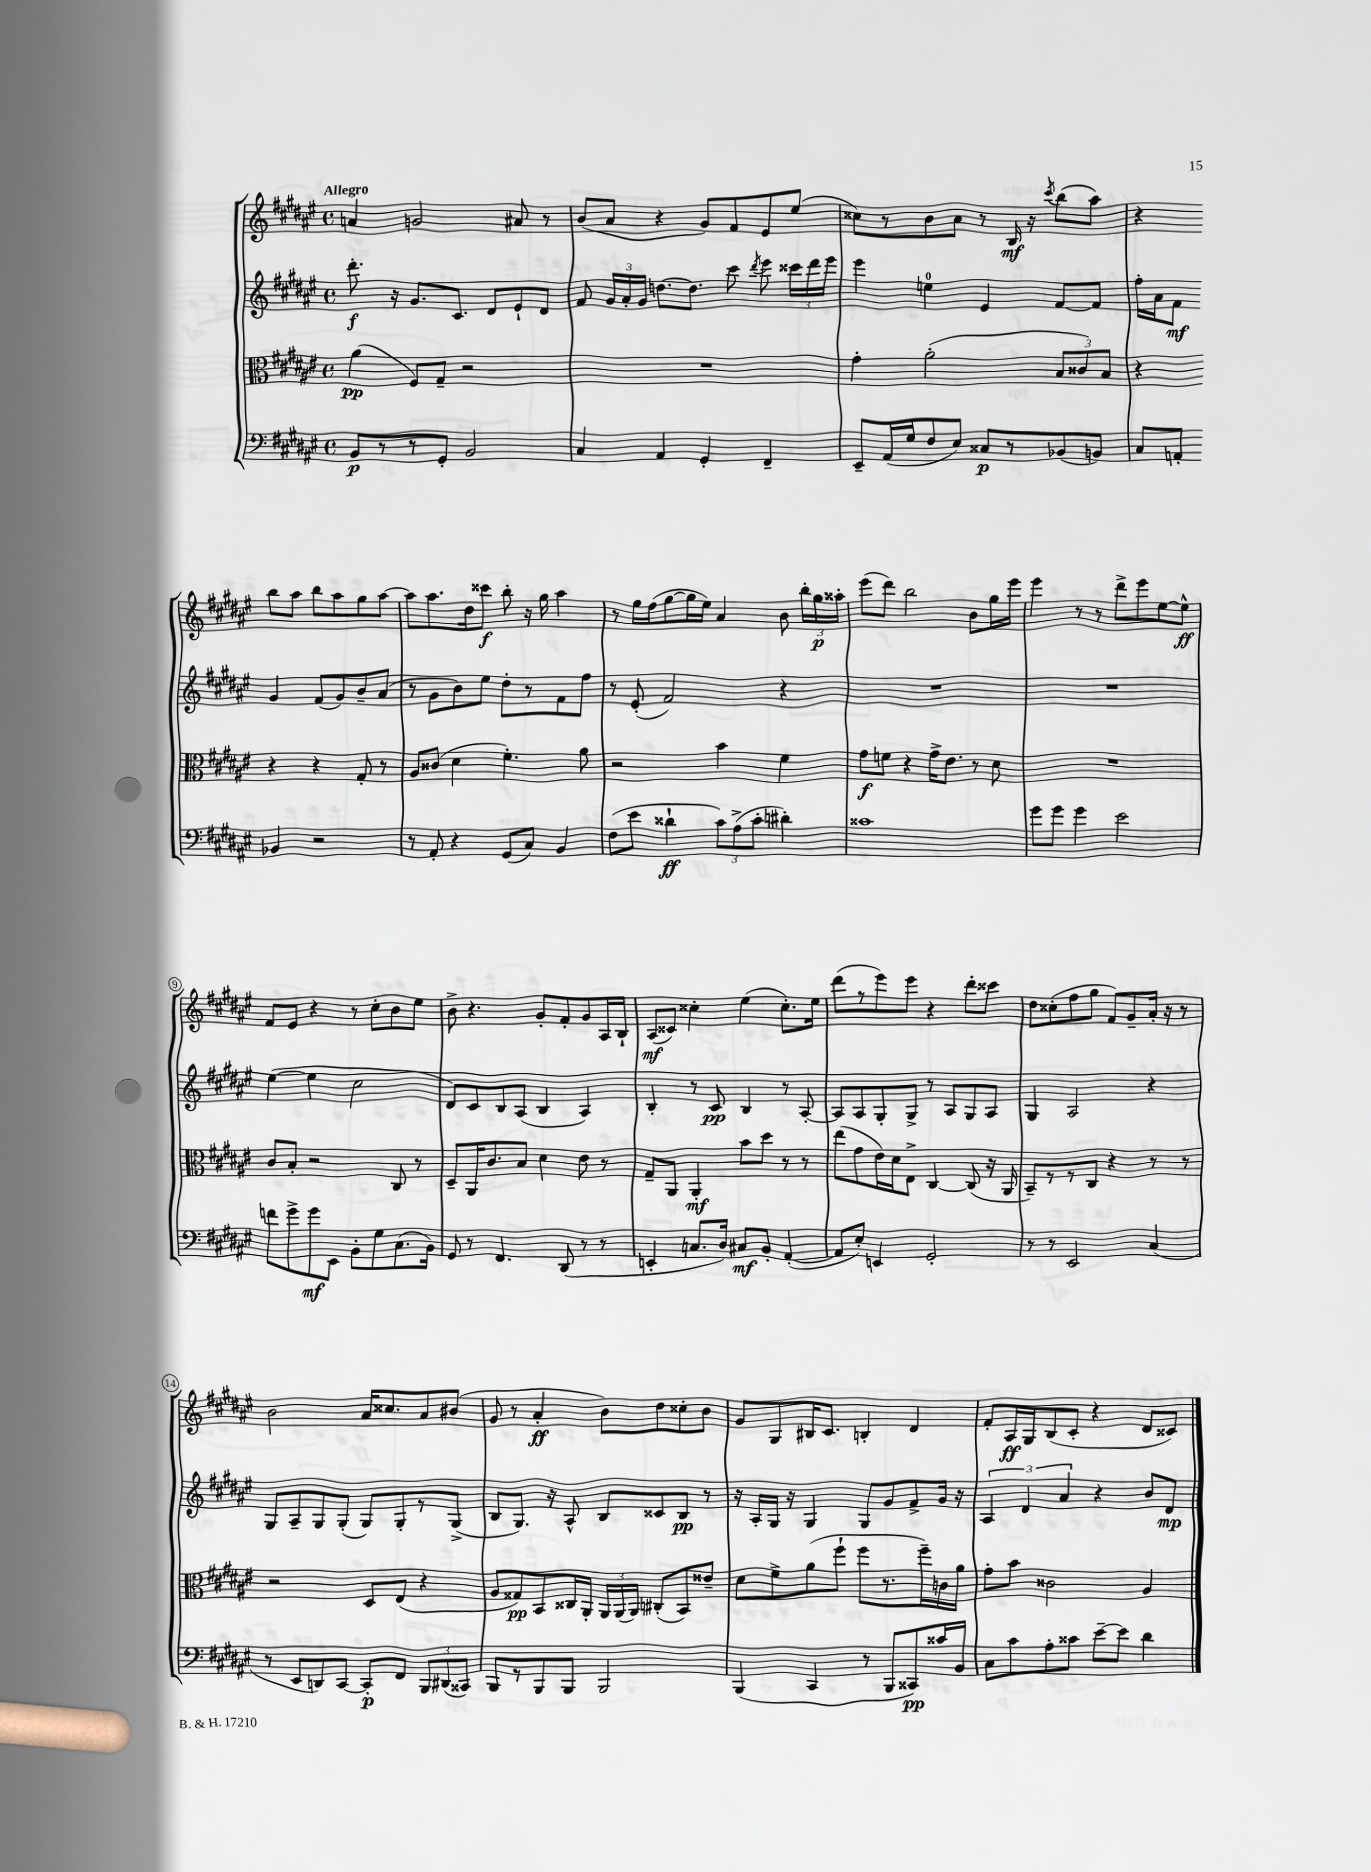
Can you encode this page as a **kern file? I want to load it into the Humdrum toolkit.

**kern	**kern	**kern	**kern
*staff4	*staff3	*staff2	*staff1
*clefF4	*clefC3	*clefG2	*clefG2
*k[f#c#g#d#a#e#]	*k[f#c#g#d#a#e#]	*k[f#c#g#d#a#e#]	*k[f#c#g#d#a#e#]
*M4/4	*M4/4	*M4/4	*M4/4
*met(c)	*met(c)	*met(c)	*met(c)
8BB/L	(4a#\	8.ddd#'\	4a/
8r	.	.	.
.	.	16r	.
8r	8F#/L)	8.g#/L	2g/
8GG#'/J	8G#~/J	.	.
.	.	8.c#/J	.
2BB/	2r	.	.
.	.	8d#/L	.
.	.	8e#`/	8a#/
.	.	8d#/J	8r
=	=	=	=
4C#/	1r	8f#/	(8b/L
.	.	24g#/LL	8a#/J
.	.	24a#'/	.
.	.	24g#/JJ	.
4AA#/	.	[8.dd\L	4r
.	.	8.dd\]J	.
4GG#'/	.	.	8g#/L)
.	.	8ccc#\	8f#/
.	.	8qddd#/	.
4FF#~/	.	8eee#\	8e#/
.	.	24ccc##\LL	(8ee#/J
.	.	24ddd#\	.
.	.	24eee#\JJ	.
=	=	=	=
8EE#~/L	4g#'\	4eee#\	8cc##\L)
(16AA#/L	.	.	8r
16G#/J	.	.	.
8F#/	(2a#'\	4ee\	8b\
8E#/J)	.	.	8a#\J
8C##/L	.	4e#/	8r
8r	.	.	16B/
.	.	.	16r
.	.	.	8qccc#/
(8BB-/	12B/L	[8f#/L	(8bb\L
.	12c##/)	.	.
8BB/J)	.	8f#/]J	8aa#\J)
.	12B/J	.	.
=	=	=	=
8C#/L	4r	16ff#'\LL	4r
.	.	16a#\J	.
8AA'/J	.	8f#\J	.
4BB-/	4r	4g#/	8bb\L
.	.	.	8aa#\J
2r	4r	(8f#/L	8bb\L
.	.	8g#/)	8aa#\
.	8G#'/	8b~/	8gg#\
.	8r	(8a#/J	[8aa#\J
=	=	=	=
8r	8A#/L	8r	8aa#\]L
8AA#'/	(8c##/J	8g#\L	8.aa#\
4r	4d#\	8b\)	.
.	.	.	16dd#\k
.	.	8ee#\J	8ccc##\J
(8GG#/L	4.f#'\)	8dd#'\L	8bb'\
8C#/J)	.	8r	16r
.	.	.	16gg#\
4BB/	.	8f#\	4aa#\
.	8a#\	8ff#\J	.
=	=	=	=
(8F#\L	2r	8r	8r
8e#\J	.	(8e#'/	16gg#\LL
.	.	.	(16ff#\J
4d##`\	.	2f#/)	[8gg#\
.	.	.	16gg#\]L
.	.	.	16ee#\JJ)
12c#\L)	4b\	.	4a#/
(12A#^\	.	.	.
12c#'\J	.	.	.
4d#'\)	4f#\	4r	8b\
.	.	.	24bb'\LL
.	.	.	24gg#\
.	.	.	24aa##'\JJ
=	=	=	=
1c##	8g#\L	1r	(8eee#\L
.	8f\J	.	8ddd#\J)
.	4r	.	2bb\
.	16g#^\LK	.	.
.	8.e#\J	.	.
.	8r	.	8b\L
.	8d#\	.	16gg#\L
.	.	.	16eee#\JJ
=	=	=	=
8g#\L	1r	1r	4eee#\
8g#\J	.	.	.
4g#\	.	.	8r
.	.	.	8r
2e#\	.	.	8ddd#^\L
.	.	.	8eee#\
.	.	.	[8ee#\
.	.	.	8ee#^^\]J
=	=	=	=
8f\L	8c#/L	([4ee#\	8f#/L
8g#^\	8B'/J	.	8e#/J
8g#\	2r	4ee#\]	4r
8EE#\J	.	.	.
8BB'\L	.	2cc#\	8r
8G#\	.	.	8cc#'\L
(8.C#\	8C#/	.	8b\
.	8r	.	8ee#\J
16BB\Jk)	.	.	.
=	=	=	=
8GG#/	8D#~/L	8d#/L)	8b^\
8r	16AA#/K	8c#/	4.r
.	8.c#/	.	.
4.FF#/	.	8B/	.
.	8B/J	(8A#/J	.
.	4d#\	4B/	8g#'/L
(8DD#/	.	.	8f#'/
8r	8e#\	4A#/)	8g#/
8r	8r	.	16A#/L
.	.	.	16B`/JJ
=	=	=	=
4EE'/	8G#~/L	4B'/	(8A#/L
.	8AA#/J	.	8c##/J)
8.C/L	4AA#'/	8r	4cc##'\
.	.	8c#/	.
16D#/Jk)	.	.	.
8C#/L	8b\L	4B/	(4ee#\
8BB'/J	8dd#\J	.	.
([4AA#'/	8r	8r	8.cc##'\L)
.	8r	[8A#'/	.
.	.	.	16ee#\Jk
=	=	=	=
8AA#/]L	(8ee#\L	8A#/]L	(8ddd#\L
8E#'/J)	8g#\	8A#/	8r
4EE/	16e#\L)	8G#'/	8eee#\)
.	16d#\J	.	.
.	8E#^\J	8G#^/J	8eee#\J
2GG#'/	[4C#/	8r	4r
.	.	8A#/L	.
.	(8C#/]	8G#/	8ddd#'\L
.	16r	8A#/J	8ccc##\J
.	16AA#/	.	.
=	=	=	=
8r	8BB~/L)	4G#/	8dd#\L
8r	8r	.	(8cc##'\
2EE#/	8r	2A#/	8ff#\
.	8C#/J	.	8gg#\J
.	4r	.	8f#/L)
.	.	.	8g#~/
(4C#/	8r	4r	16a#'/Jk
.	.	.	16r
.	8r	.	8r
=	=	=	=
8r	2r	8G#/L	2b\
8EE#/L	.	8A#~/	.
8DD/)	.	8G#/	.
[8CC#/J	.	(8G#'/J	.
8CC#'/]L	8D#/L	8G#/L)	16a#/LK
.	.	.	8.cc##/
8FF#/J	(8E#/J	8G#'/	.
12BBB/L	4r	8r	8a#/
(12DD#/	.	.	.
.	.	(8G#^/J	(8b#/J
12CC##/J)	.	.	.
=	=	=	=
8BBB/L	8A#/L	8B/L	8g#/
8r	8G##/)	8.G#/J)	8r
8BBB/	8BB/	.	4a#'/
.	.	16r	.
8BBB/J	16C##/L	8A#^^/	.
.	16AA#'/JJ	.	.
2BBB/	24AA#/LL	8B/L	8b\L)
.	(24AA#/	.	.
.	24AA#/JJ)	.	.
.	(8C#'/L	8c##/	8dd#\
.	8BB/)	8B/J	8cc##'\
.	8e##~/J	8r	8b\J
=	=	=	=
(4BBB/	8d#\L	16r	8g#/L
.	.	16A#'/LL	.
.	8f#^\	16G#/JJ	8G#/
.	.	16r	.
4CC#/	(8a#\	4G#/	16B#/K
.	.	.	8.c#/J
.	8ff#`\J	.	.
8r	8ff#\L	8G#/L	4B'/
8BBB/L	8.r	8g#/	.
8CC##/)	.	8f#^/	4d#/
.	16ff#~\L)	.	.
16c##/L	16c\	16g#/Jk	.
16BB/JJ	16a#\JJ	16r	.
=	=	=	=
8C#\L	8g#'\L	6A#/	8f#'/L
8c#\	8b\J	.	16A#/L
.	.	6d#/	.
.	.	.	16G#/J
8A#'\	2c##\	.	(8B/
.	.	6a#/	.
8c##\J	.	.	8c#'/J
[8e#~\L	.	4r	4r
8e#\]J	.	.	.
4d#\	4A#/	8b/L	8d#/L
.	.	8d#/J	8c##/J)
==	==	==	==
*-	*-	*-	*-
